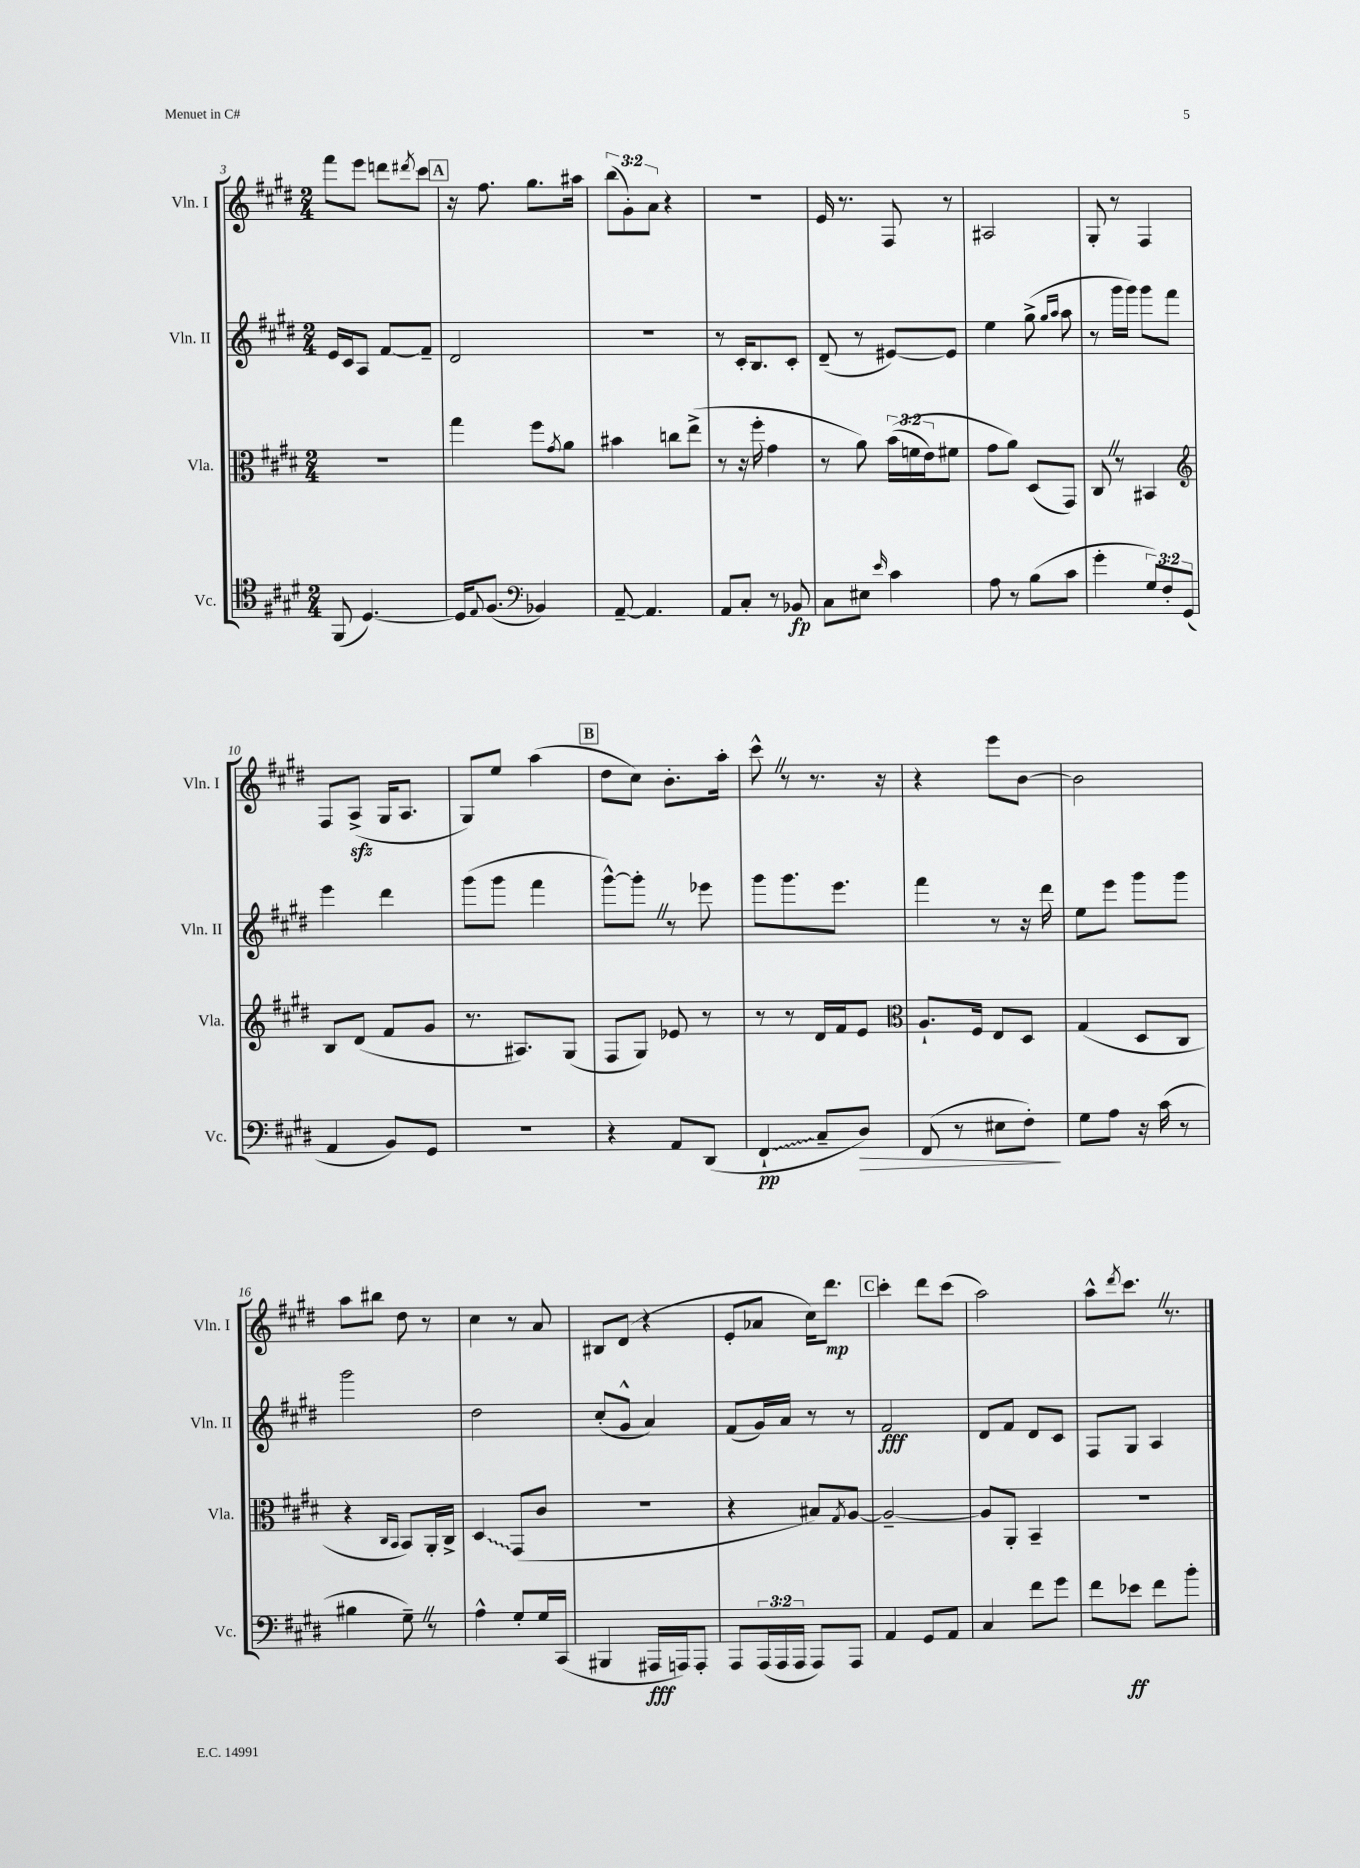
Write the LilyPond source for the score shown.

<<
\new StaffGroup <<
\new Staff = "s0" \with { instrumentName = "Vln. I" shortInstrumentName = "Vln. I" } {
    \clef treble \key e \major \numericTimeSignature \time 2/4 \override Staff.TupletNumber.text = #tuplet-number::calc-fraction-text
    fis'''8 e'''8 d'''8 \acciaccatura { dis'''8 } cis'''8 |
    \mark \markup { \box "A" } r16 fis''8. gis''8. ais''16 |
    \tuplet 3/2 { b''8( gis'8-.) a'8 } r4 |
    R2 |
    e'16 r8. fis8 r8 |
    ais2 |
    gis8-. r8 fis4 |
    fis8 a8->\sfz( gis16 a8. |
    gis8) e''8 a''4( |
    \mark \markup { \box "B" } dis''8 cis''8) b'8.-. a''16-. |
    cis'''8-^ \once \override BreathingSign.text = \markup { \musicglyph "scripts.caesura.straight" } \breathe r8 r8. r16 |
    r4 e'''8 b'8~ |
    b'2 |
    a''8 bis''8 dis''8 r8 |
    cis''4 r8 a'8 |
    bis8 dis'8( r4 |
    e'8-. aes'8 cis''16) dis'''8.\mp |
    \mark \markup { \box "C" } cis'''4-. dis'''8 cis'''8( |
    a''2) |
    a''8-^ \acciaccatura { dis'''8 } cis'''8. \once \override BreathingSign.text = \markup { \musicglyph "scripts.caesura.straight" } \breathe r8. \bar "|." |
}
\new Staff = "s1" \with { instrumentName = "Vln. II" shortInstrumentName = "Vln. II" } {
    \clef treble \key e \major \numericTimeSignature \time 2/4
    e'16 cis'16 a8 fis'8~ fis'8-- |
    \mark \markup { \box "A" } dis'2 |
    R2 |
    r8 cis'16-. b8. cis'8-. |
    dis'8--( r8 eis'8~) eis'8 |
    e''4 gis''8->( \grace { gis''16 a''16 } a''8 |
    r8 gis'''16 gis'''16) gis'''8 fis'''8 |
    e'''4 dis'''4 |
    gis'''8( gis'''8 fis'''4 |
    \mark \markup { \box "B" } gis'''8~-^) gis'''8-. \once \override BreathingSign.text = \markup { \musicglyph "scripts.caesura.straight" } \breathe r8 ees'''8 |
    gis'''8 gis'''8. e'''8. |
    fis'''4 r8 r16 dis'''16 |
    e''8 e'''8 gis'''8 gis'''8 |
    gis'''2 |
    dis''2 |
    cis''8-.( gis'8-^ a'4) |
    fis'8( gis'16) a'16 r8 r8 |
    \mark \markup { \box "C" } fis'2\fff |
    dis'8 fis'8 dis'8 cis'8 |
    fis8 gis8 a4 \bar "|." |
}
\new Staff = "s2" \with { instrumentName = "Vla." shortInstrumentName = "Vla." } {
    \clef alto \key e \major \numericTimeSignature \time 2/4 \override Staff.TupletNumber.text = #tuplet-number::calc-fraction-text
    r2 |
    \mark \markup { \box "A" } gis''4 fis''8 \acciaccatura { gis'8 } a'8 |
    bis'4 c''8 e''8->( |
    r8 r16 fis''16-. gis'4 |
    r8 a'8) \tuplet 3/2 { b'16(\( f'16 e'16) } fis'8 |
    gis'8 a'8\) dis8( gis,8) |
    cis8 \once \override BreathingSign.text = \markup { \musicglyph "scripts.caesura.straight" } \breathe r8 bis,4 |
    \clef treble b8 dis'8( fis'8 gis'8 |
    r8. ais8.) gis8( |
    \mark \markup { \box "B" } fis8 gis8) ees'8 r8 |
    r8 r8 dis'16 fis'16 e'8 |
    \clef alto a8.-! fis16 e8 dis8 |
    gis4( dis8 cis8 |
    r4 \grace { cis16 b,16 } b,8) a,16-. cis16-> |
    \once \override Glissando.style = #'zigzag dis4\glissando gis,8( cis'8 |
    R2 |
    r4 bis8) \acciaccatura { gis8 } a8~ |
    \mark \markup { \box "C" } a2~-- |
    a8 a,8-. b,4-- |
    R2 \bar "|." |
}
\new Staff = "s3" \with { instrumentName = "Vc." shortInstrumentName = "Vc." } {
    \clef tenor \key e \major \numericTimeSignature \time 2/4 \override Staff.TupletNumber.text = #tuplet-number::calc-fraction-text
    fis,8( dis4.~) |
    \mark \markup { \box "A" } dis16 \appoggiatura { e8 } fis8.( \clef bass bes,4) |
    a,8~-- a,4. |
    a,8 cis8-. r8 bes,8\fp |
    cis8 eis8 \grace { e'16 } cis'4 |
    a8 r8 b8( cis'8 |
    gis'4-. \tuplet 3/2 { gis8) fis8-. gis,8( } |
    a,4 b,8) gis,8 |
    R2 |
    \mark \markup { \box "B" } r4 a,8 dis,8( |
    \once \override Glissando.style = #'zigzag fis,4-!\glissando\pp cis8-- dis8\>) |
    fis,8( r8 eis8 fis8-.\!) |
    gis8 a8 r16 cis'16( r8 |
    bis4 gis8--) \once \override BreathingSign.text = \markup { \musicglyph "scripts.caesura.straight" } \breathe r8 |
    a4-^ gis8-. gis16 cis,16( |
    bis,,4 ais,,16\fff a,,16) a,,8-. |
    a,,8 \tuplet 3/2 { a,,16( a,,16 a,,16 } a,,8) a,,8 |
    \mark \markup { \box "C" } a,4 gis,8 a,8 |
    cis4 fis'8 gis'8 |
    fis'8 ees'8\ff fis'8 b'8-. \bar "|." |
}
>>
>>
\layout { \context { \Score currentBarNumber = #3 } }
